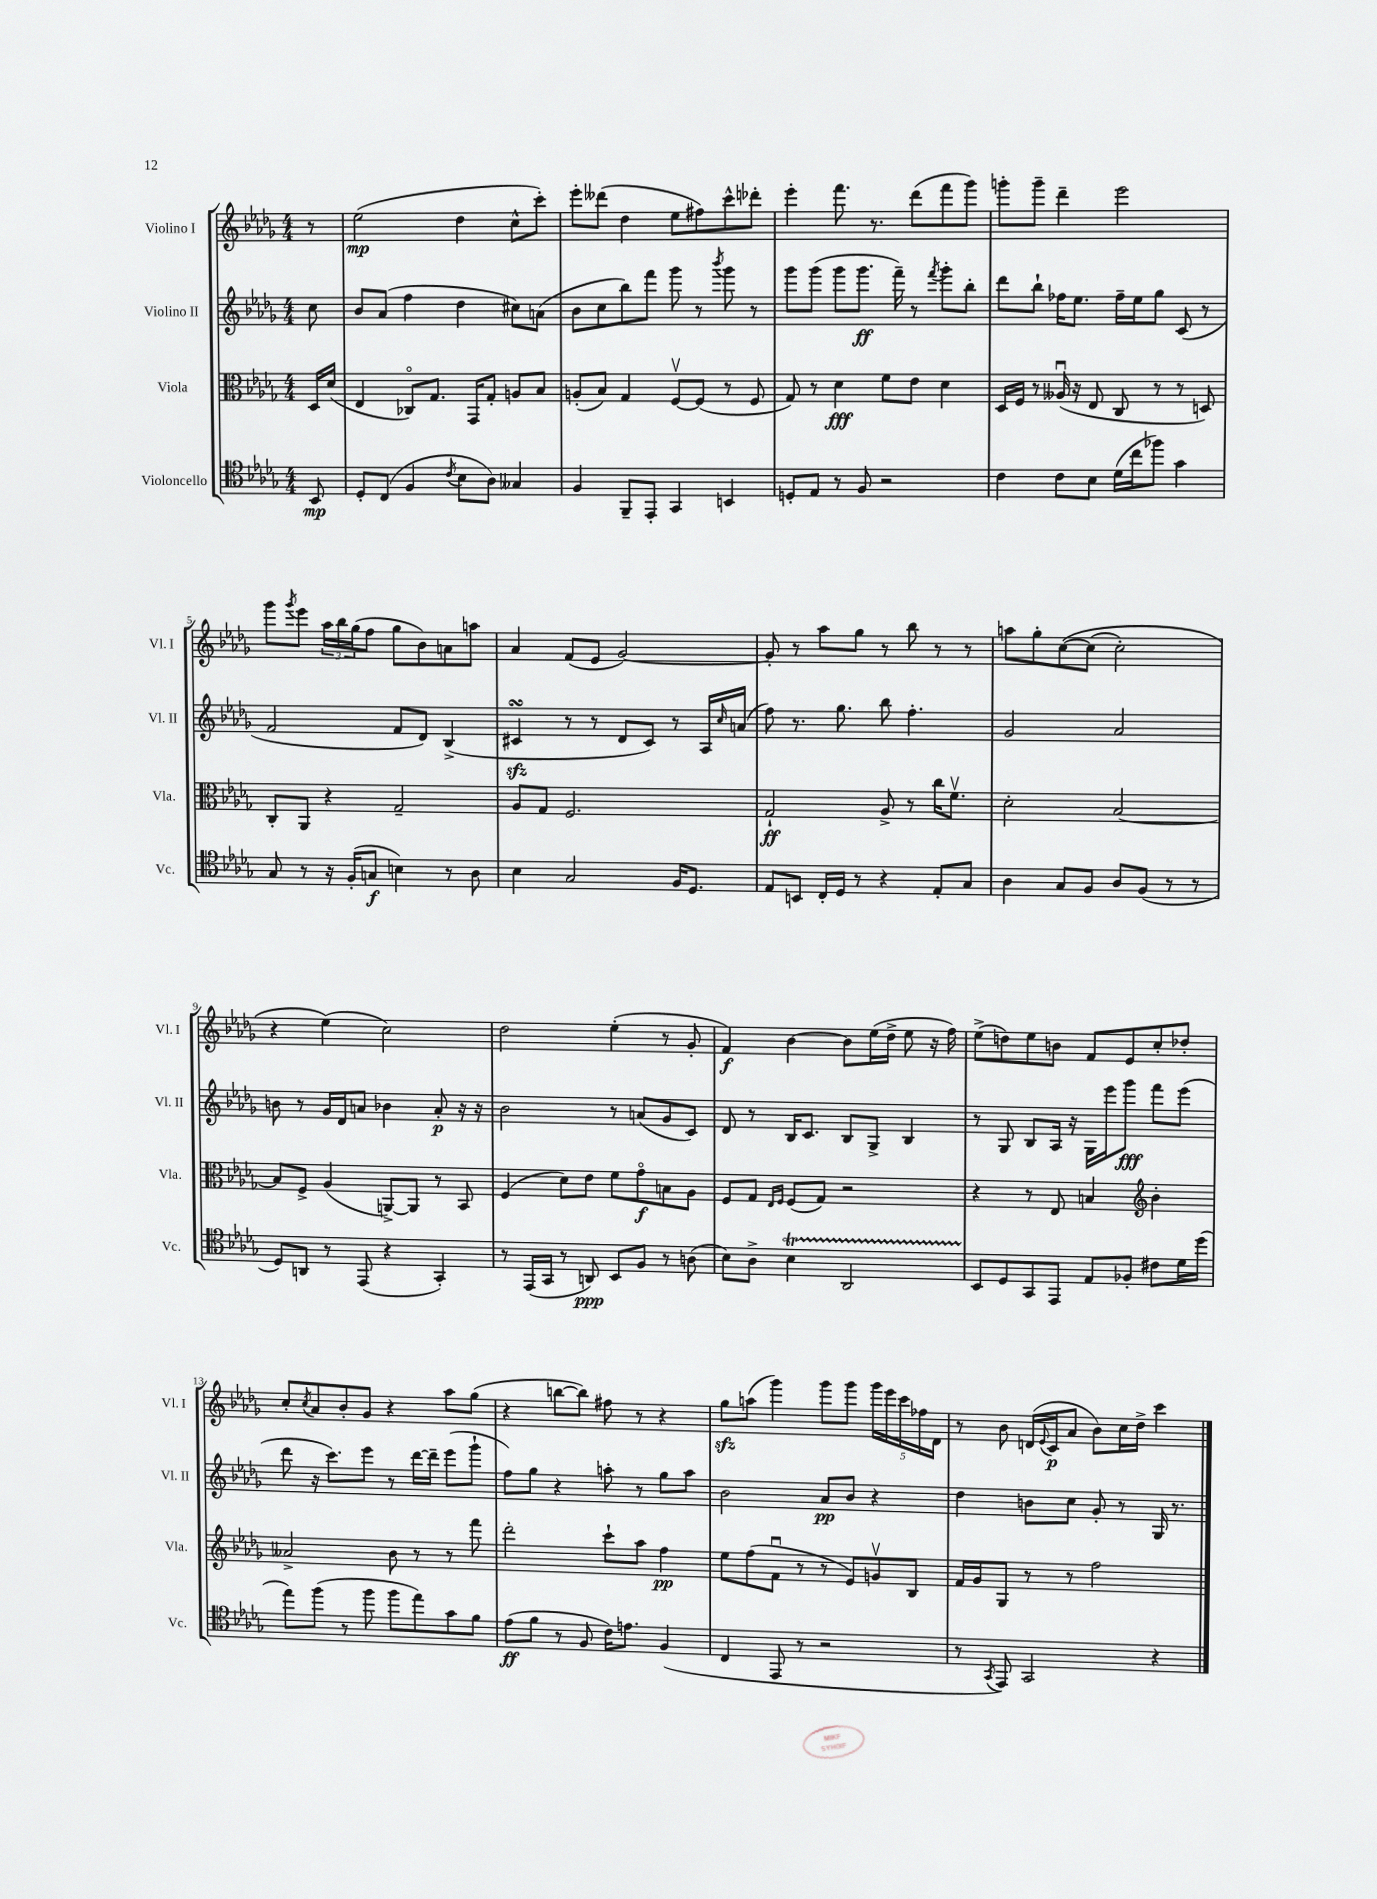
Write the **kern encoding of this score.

**kern	**kern	**kern	**kern
*staff4	*staff3	*staff2	*staff1
*clefC4	*clefC3	*clefG2	*clefG2
*k[b-e-a-d-g-]	*k[b-e-a-d-g-]	*k[b-e-a-d-g-]	*k[b-e-a-d-g-]
*M4/4	*M4/4	*M4/4	*M4/4
8BB-/	16D-/LL	8cc\	8r
.	(16d-/JJ	.	.
=	=	=	=
8D-'/L	4E-/	8b-/L	(2ee-\
(8C/J	.	(8a-/J	.
4F/	8C-o/L)	4ff\	.
.	8.G-/J	.	.
8qc/	.	.	.
8B-\L	.	4dd-\	4dd-\
.	16GG-/LK	.	.
8A-\J)	8G-'/J	.	.
4G--/	8A/L	8cc#\L)	8cc^^\L
.	8B-/J	(8a\J	8ccc'\J)
=	=	=	=
4F/	(8A'/L	8b-\L	8eee-'\L
.	8B-/J)	8cc\	(8ddd--\J
8FF~/L	4G-/	8bb-\)	4dd-\
8EE-'/J	.	8fff\J	.
4GG-/	[8Fv/L	8ggg-\	8ee-\L
.	(8F/]J	8r	8ff#\)
.	.	8qbbb-/	.
4BB/	8r	8ggg-\	8ccc^^\
.	8F/	8r	8ddd-'\J
=	=	=	=
8D'/L	8G-/)	8ggg-\L	4eee-'\
8E-/J	8r	(8ggg-\J	.
8r	4d-\	8ggg-\L	8.fff\
8F/	.	8.ggg-\J	.
.	.	.	8.r
2r	8f\L	.	.
.	.	16fff~\)	.
.	8e-\J	8r	(8ddd-\L
.	.	8qfff/	.
.	4d-\	8ggg-'\L	8fff\
.	.	8bb-'\J	8ggg-\J)
=	=	=	=
4c\	16D-/LL	8ddd-\L	8ggg'\L
.	16F/JJ	.	.
.	8r	8bb-`\J	8ggg~\J
8c\L	(16A--u/	16ff-\LK	4ddd-~\
.	16r	8.ee-\J	.
8B-\J	8E-/	.	.
(16d-\LL	8C/	16ff-~\LL	2eee-\
16cc\J	.	16ee-\J	.
8ff-\J)	8r	8gg-\J	.
4g-\	8r	(8c/	.
.	8D/)	8r	.
=	=	=	=
8G-/	8C'/L	2f/	8ggg-\L
.	.	.	8qggg-/
8r	8AA-/J	.	8eee-\J
16r	4r	.	24aa-\LL
.	.	.	24bb-\
(16F'/LK	.	.	.
.	.	.	(24gg-\J
8G/J	.	.	8ff\J
4B\)	2G-~/	8f/L	8gg-\L
.	.	8d-/J)	8b-\)
8r	.	(4B-^/	8a\
8A-\	.	.	8aa\J
=	=	=	=
4B-\	8A-/L	4c#/	4a-/
.	8G-/J	.	.
2G-/	2.F/	8r	(8f/L
.	.	8r	8e-/J
.	.	8d-/L	[2g-/)
.	.	8c#/J)	.
16F/LK	.	8r	.
8.D-/J	.	.	.
.	.	16A-/LL	.
.	.	16qqcc/	.
.	.	(16a/JJ	.
=	=	=	=
8E-/L	2G-`/	8ff\)	8g-'/]
8BB/J	.	8.r	8r
16C'/LL	.	.	8aa-\L
16D-/JJ	.	8.gg-\	.
8r	.	.	8gg-\J
4r	8A-^/	8bb-\	8r
.	8r	4.ff'\	8bb-\
8E-'/L	16cc\LK	.	8r
.	8.fv\J	.	.
8G-/J	.	.	8r
=	=	=	=
4A-\	2d-'\	2g-/	8aa\L
.	.	.	8gg-'\
8G-/L	.	.	&([8cc\
8F/J	.	.	(8cc\]J
8A-/L	[2B-/	2a-/	2cc'\)
(8F/J	.	.	.
8r	.	.	.
8r	.	.	.
=	=	=	=
8D-/L)	8B-/]L	8b\	4r
8AA/J	8F^/J	8r	.
8r	(4A-/	16g-/LL	(4ee-\&)
.	.	16d-/J	.
(8EE-/	.	8a/J	.
4r	[8AA^/L)	4b-\	2cc\)
.	8AA/]J	.	.
4GG-'/)	8r	8a'/	.
.	8BB-/	16r	.
.	.	16r	.
=	=	=	=
8r	(4F/	2b-\	2dd-\
(16EE-/LL	.	.	.
16GG-/JJ	.	.	.
8r	8d-\L)	.	.
8AA/)	8e-\J	.	.
8BB-/L	8f\L	8r	(4ee-'\
8F/J	8g-o\	(8a/L	.
8r	8B\	8g-/	8r
(8A\	8A-\J	8c/J)	8g-'/
=	=	=	=
8B-\L)	8F/L	8d-/	4f/)
8A-^\J	8G-/J	8r	.
.	16qqE-/LL	.	.
.	16qqF/JJ	.	.
4B-\	(8F/L	16B-/LK	[4b-\
.	.	8.c/J	.
.	8G-/J)	.	.
2AA-/	2r	8B-/L	8b-\]L
.	.	8G-^/J	(16ee-\L
.	.	.	16dd-^\JJ
.	.	4B-/	8ee-\
.	.	.	16r
.	.	.	16ff\)
=	=	=	=
8BB-/L	4r	8r	(8ee-^\L
8D-/	.	8G-/	8dd\)
8GG-/	8r	8B-/L	8ee-\
8EE-/J	8E-/	16A-/Jk	8b\J
.	.	16r	.
8E-/L	4B/	16G-\LL	8f/L
.	.	16eee-\J	.
8F-'/J	.	8ggg-\J	8e-/
*	*clefG2	*	*
8c#\L	4b-'\	8fff\L	8cc'/
16d-\L	.	(8eee-\J	8dd-'/J
(16dd-\JJ	.	.	.
=	=	=	=
8ee-\L)	2a--^/	8ddd-\	8cc'/L
.	.	.	8qcc/
(8ff\J	.	16r	8a-/
.	.	8.ccc\L)	.
8r	.	.	8b-'/
8ff\	.	8eee-\J	8g-/J
8ff\L	8b-\	8r	4r
8ee-\)	8r	[16ddd-\LL	.
.	.	16ddd-~\]JJ	.
8g-\	8r	(8eee-\L	8aa-\L
8f\J	8fff\	8ggg-`\J	(8gg-\J
=	=	=	=
(8e-\L	2ddd-'\	8ff\L)	4r
8f\J	.	8gg-\J	.
8r	.	4r	[8bb\L
8F/	.	.	8bb\]J)
16c\LK)	8ccc`\L	8aa'\	8ff#\
8.e\J	.	.	.
.	8aa-\J	8r	8r
(4F/	4ff\	8gg-\L	4r
.	.	8aa\J	.
=	=	=	=
4C/	8ee-\L	2b-\	8gg-\L
.	(8ff\	.	(8aa\J
8EE-/	8fu\J	.	4ggg-\)
8r	8r	.	.
2r	8r	8a-/L	8ggg-\L
.	8e-/L)	8b-/J	8ggg-\J
.	8gv/	4r	20ggg-\LL
.	.	.	20eee-\
.	.	.	20ccc\
.	8B-/J	.	.
.	.	.	20ff-\
.	.	.	20d-\JJ
=	=	=	=
8r	16f/LL	4dd-\	8r
.	16g-/J	.	.
8qGG-/	.	.	.
8EE-/)	8G-/J	.	8b-\
2GG-/	8r	8b\L	(16d/LL
.	.	.	8qqe-/
.	.	.	16c/J
.	8r	8cc\J	8a-/J
.	2ff\	8g-'/	8b-\L)
.	.	8r	16cc\L
.	.	.	16dd-^\JJ
4r	.	16G-/	4ccc\
.	.	8.r	.
==	==	==	==
*-	*-	*-	*-
